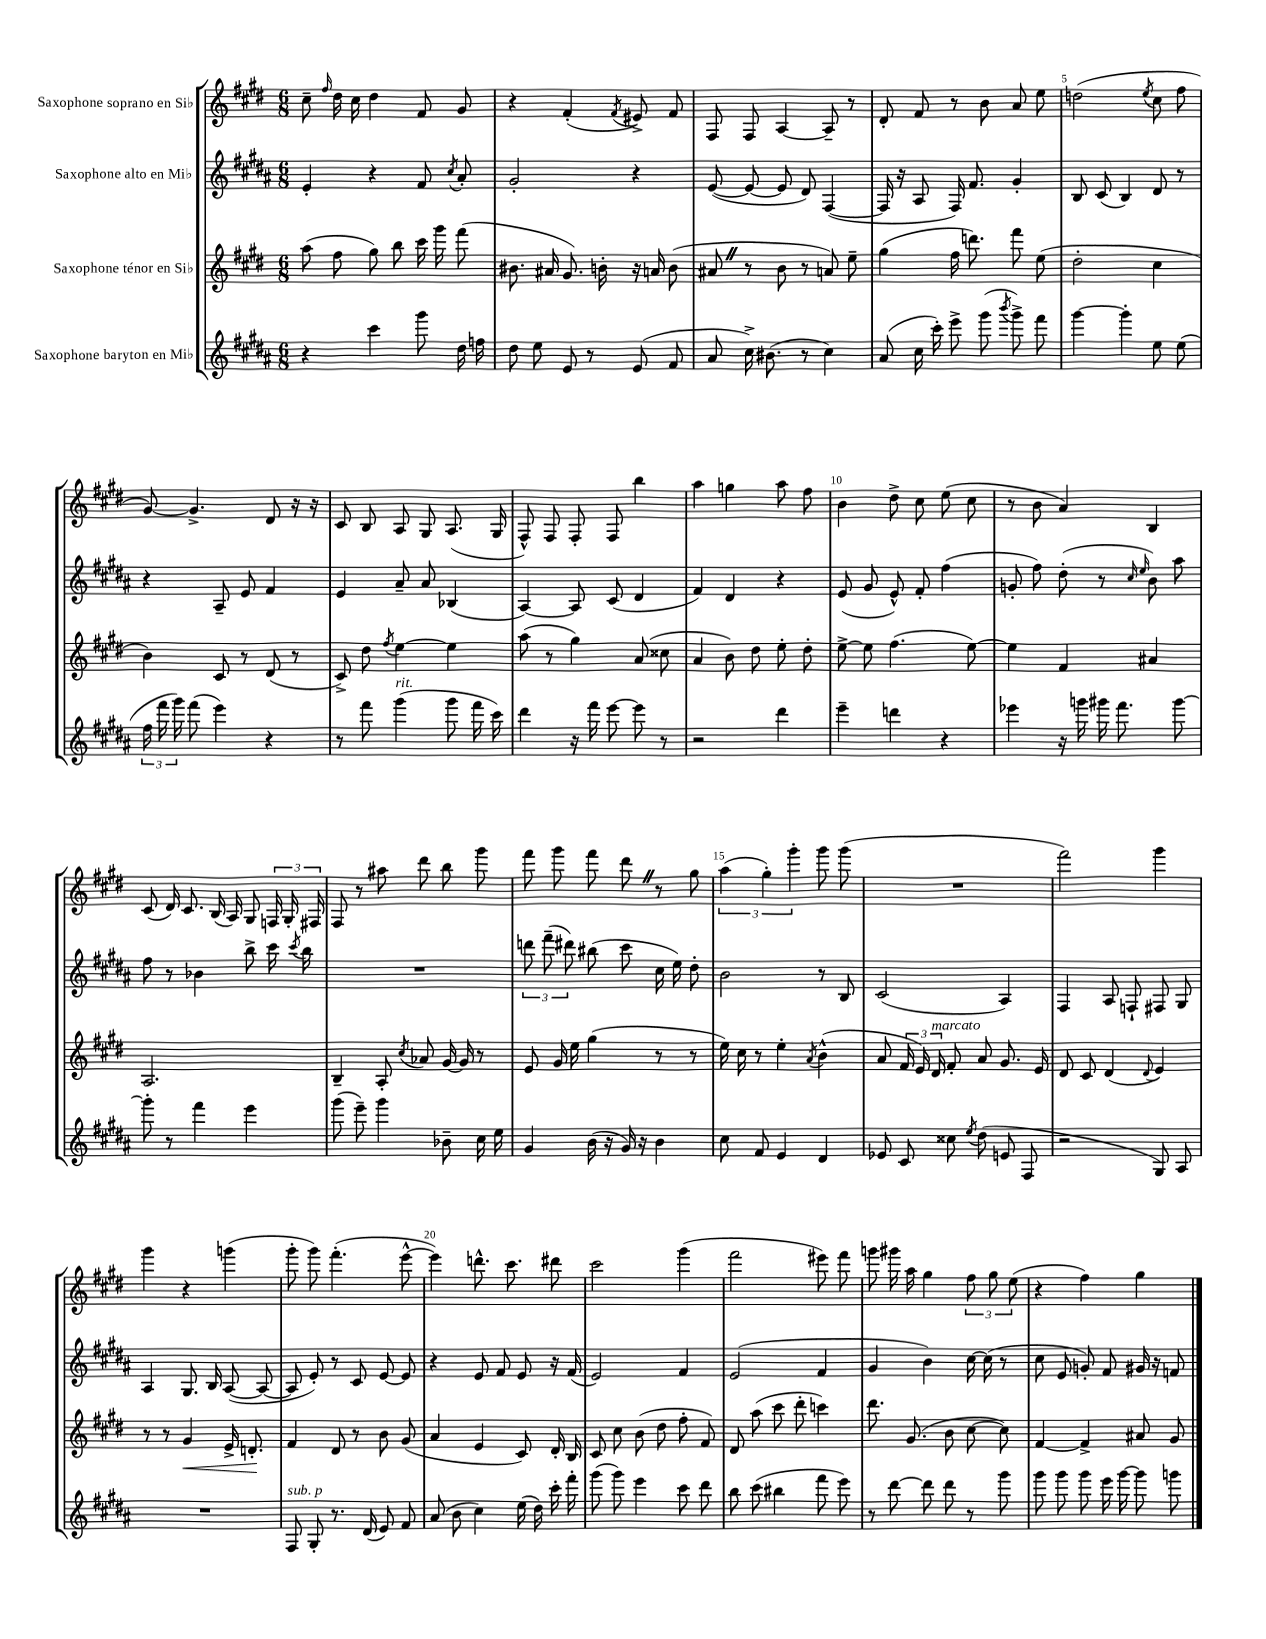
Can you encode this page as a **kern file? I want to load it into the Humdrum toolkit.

**kern	**kern	**kern	**kern
*staff4	*staff3	*staff2	*staff1
*clefG2	*clefG2	*clefG2	*clefG2
*k[f#c#g#d#a#]	*k[f#c#g#d#]	*k[f#c#g#d#a#]	*k[f#c#g#d#]
*M6/8	*M6/8	*M6/8	*M6/8
4r	(8aa	4e'	8cc#~
.	.	.	16qqff#
.	8ff#	.	16dd#
.	.	.	16cc#
4ccc#	8gg#)	4r	4dd#
.	8bb	.	.
8ggg#	16ccc#	8f#	8f#
.	16ggg#	.	.
.	.	8qcc#	.
16dd#	(8fff#	8a#'	8g#
16ff	.	.	.
=	=	=	=
8dd#	8.b#	2g#'	4r
8ee	.	.	.
.	16a#	.	.
8e	8.g#)	.	(4f#'
8r	.	.	.
.	16b'	.	.
.	.	.	8qf#
(8e	16r	4r	8e#^)
.	16a	.	.
8f#	(8b	.	8f#
=	=	=	=
8a#	8a#	([8e	8F#
16cc#^)	8r	8e_	8F#
(8.b#	.	.	.
.	8b	8e]	[4A
8r	8r	8d#)	.
4cc#)	8a)	([4F#	8A~]
.	8ee~	.	8r
=	=	=	=
(8a#	(4gg#	16F#]	8d#'
.	.	16r	.
16cc#	.	8A#	8f#
16ccc#')	.	.	.
8eee^	16ff#	16F#)	8r
.	8.ddd)	8.f#	.
(8ggg#	.	.	8b
8qbbb	.	.	.
8ggg#^)	8fff#	4g#'	8a
8fff#	(8ee	.	8ee
=	=	=	=
[4ggg#	2dd#'	8B	(2dd
.	.	(8c#	.
4ggg#']	.	4B)	.
.	.	.	8qee
8ee	4cc#	8d#	8cc#
(8ee	.	8r	8ff#
=	=	=	=
24ff#	4b)	4r	[8g#)
24fff#	.	.	.
24ggg#)	.	.	.
(8fff#	.	.	4.g#^]
4eee)	8c#	8A#~	.
.	8r	8e	.
4r	(8d#	4f#	8d#
.	8r	.	16r
.	.	.	16r
=	=	=	=
8r	8c#^)	4e	8c#
8fff#	8dd#	.	8B
.	8qff#	.	.
(4ggg#	[4ee	8a#~	8A
.	.	8a#	8G#
8ggg#	4ee]	(4B-	(8.A
16fff#	.	.	.
16ccc#)	.	.	16G#
=	=	=	=
4ddd#	(8aa	[4A#)	8F#^^)
.	8r	.	8F#
16r	4gg#)	8A#]	8F#'
16fff#	.	.	.
[8eee	.	(8c#	8F#
8eee]	(8a	4d#	4bb
8r	8cc##	.	.
=	=	=	=
2r	4a	4f#)	4aa
.	8b)	4d#	4gg
.	8dd#	.	.
4ddd#	8ee'	4r	8aa
.	8dd#'	.	8ff#
=	=	=	=
4eee~	[8ee^	(8e	4b
.	8ee]	8g#	.
4ddd	(4.ff#	8e^^)	8dd#^
.	.	8f#'	8cc#
4r	.	(4ff#	(8ee
.	[8ee)	.	8cc#
=	=	=	=
4eee-	4ee]	8g'	8r
.	.	8ff#)	8b
16r	4f#	(8dd#'	4a)
16ggg	.	.	.
16ggg#	.	8r	.
8.fff#	.	.	.
.	.	16qqcc#	.
.	.	16qqee	.
.	4a#	8b)	4B
[8ggg#	.	8aa#	.
=	=	=	=
8ggg#']	2.A	8ff#	(8c#
8r	.	8r	16d#)
.	.	.	8.c#
4fff#	.	4b-	.
.	.	.	(16B
.	.	.	16A)
4eee	.	8bb^	8G#
.	.	16ccc#	24F
.	.	.	24G#'
.	.	8qccc#	.
.	.	16bb	.
.	.	.	24F#
=	=	=	=
(8ggg#	4B~	2.r	8F#
8eee~)	.	.	8r
4ggg#	8A'	.	8aa#
.	8qcc#	.	.
.	8a-	.	8ddd#
8b-~	[16g#	.	8bb
.	16g#]	.	.
16cc#	8r	.	8ggg#
16ee	.	.	.
=	=	=	=
4g#	8e	12ddd	8fff#
.	.	(12fff#~	.
.	16g#	.	8ggg#
.	.	12ddd#)	.
.	16ee	.	.
(16b	(4gg#	(8bb#	8fff#
16r	.	.	.
16g#)	.	8ccc#	8ddd#
16r	.	.	.
4b	8r	16cc#	8r
.	.	16ee)	.
.	8r	8dd#'	8gg#
=	=	=	=
8cc#	16ee)	2b	(6aa
.	16cc#	.	.
8f#	8r	.	.
.	.	.	6gg#')
4e	4ee'	.	.
.	.	.	6ggg#'
.	8qa	.	.
4d#	(4b^^	8r	8ggg#
.	.	8B	(8ggg#
=	=	=	=
8e-	8a	(2c#	2.r
8c#	24f#	.	.
.	24e)	.	.
.	24d#	.	.
8cc##	8f#'	.	.
8qee	.	.	.
(8dd#	8a	.	.
8e	8.g#	4A#)	.
8F#	.	.	.
.	16e	.	.
=	=	=	=
2r	8d#	4F#	2fff#)
.	8c#	.	.
.	(4d#	8A#	.
.	.	8F`	.
.	8qqd#	.	.
8G#)	4e)	8F#	4ggg#
8A#	.	8G#	.
=	=	=	=
2.r	8r	4A#	4ggg#
.	8r	.	.
.	4g#	8.G#	4r
.	.	16B	.
.	16e^	([8A#	(4ggg
.	8.d'	.	.
.	.	8A#_	.
=	=	=	=
8F#	4f#	8A#]	8ggg#'
8G#'	.	8e')	8ggg#)
8.r	8d#	8r	(4.fff#'
.	8r	8c#	.
(16d#	.	.	.
8e)	8b	[8e	.
8f#	(8g#	8e]	[8eee^^
=	=	=	=
(8a#	4a	4r	4eee])
8b	.	.	.
4cc#)	4e	8e	8.ddd^^
.	.	8f#	.
.	.	.	8.ccc#
(16ee	8c#)	8e	.
16dd#)	.	.	.
16ccc#'	16d#'	16r	8ddd#
16fff#'	16B	(16f#	.
=	=	=	=
(8ggg#	8c#	2e)	2ccc#
8ggg#)	8cc#	.	.
4eee	(8b	.	.
.	8dd#	.	.
8ccc#	8ff#'	4f#	(4ggg#
8ddd#	8f#)	.	.
=	=	=	=
8bb	8d#	(2e	2fff#
(8ccc#	(8aa	.	.
4bb#	8ccc#	.	.
.	8ddd#'	.	.
8fff#	4ccc)	4f#	8eee#)
8eee)	.	.	8fff#
=	=	=	=
8r	8.ddd#	4g#	8ggg
[8ddd#	.	.	16ggg#
.	(8.g#	.	16aa
8ddd#]	.	4b)	4gg#
8ddd#	8b	.	.
8r	[8cc#	[16cc#	12ff#
.	.	(16cc#]	.
.	.	.	12gg#
8ggg#	8cc#])	8r	.
.	.	.	(12ee
=	=	=	=
8ggg#	[4f#	8cc#	4r
8ggg#	.	8e	.
8ggg#	4f#^]	8g')	4ff#)
16eee	.	8f#	.
[16ggg#	.	.	.
8ggg#]	8a#	16g#	4gg#
.	.	16r	.
8ggg	8g#	8f	.
==	==	==	==
*-	*-	*-	*-
